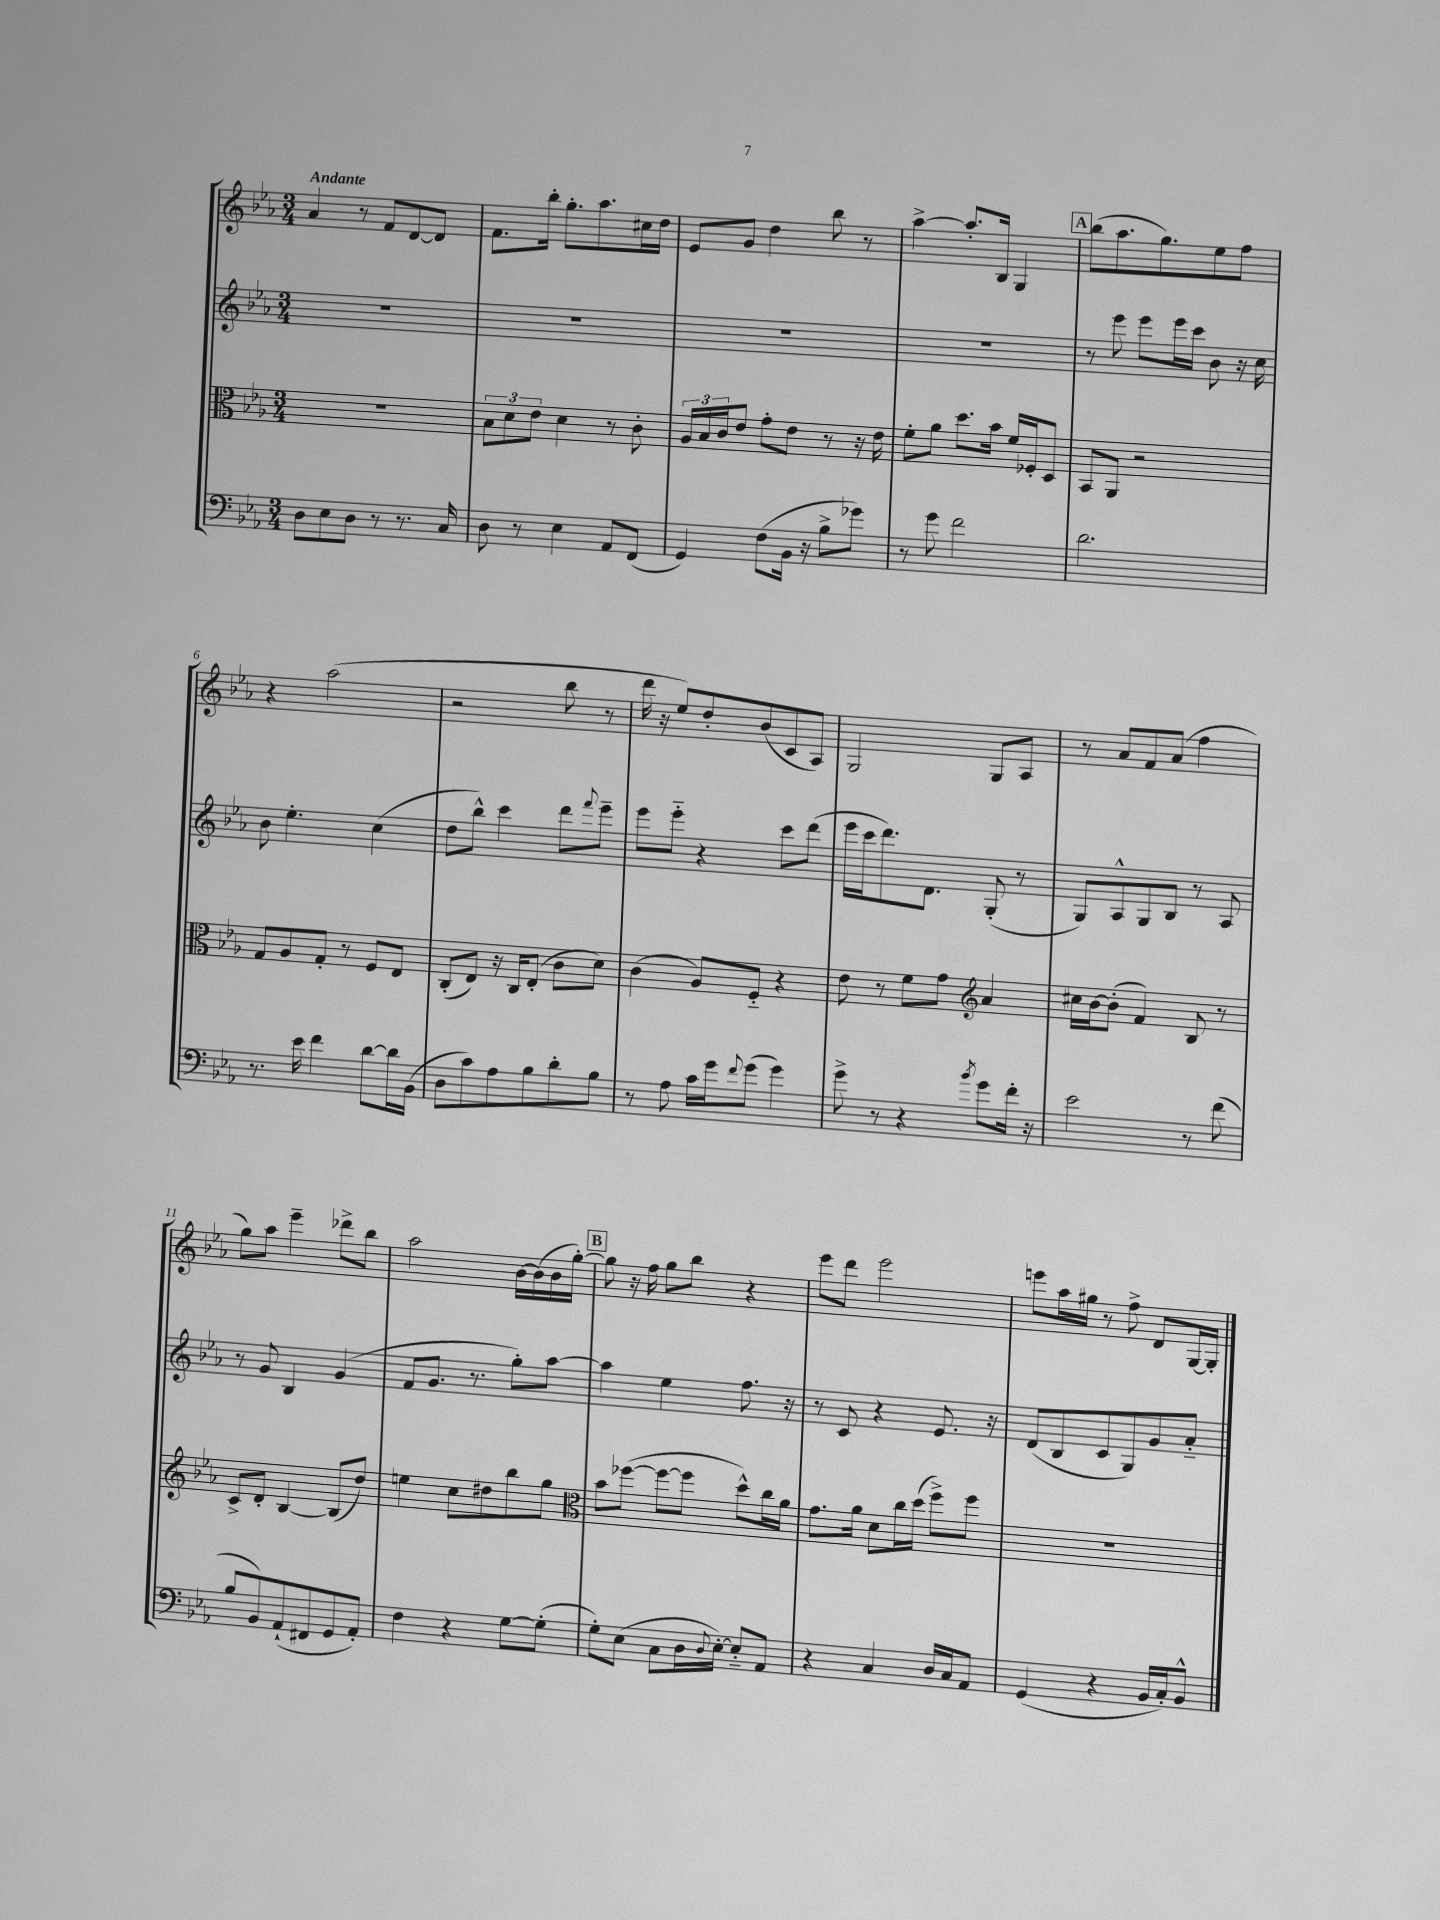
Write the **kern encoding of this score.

**kern	**kern	**kern	**kern
*staff4	*staff3	*staff2	*staff1
*clefF4	*clefC3	*clefG2	*clefG2
*k[b-e-a-]	*k[b-e-a-]	*k[b-e-a-]	*k[b-e-a-]
*M3/4	*M3/4	*M3/4	*M3/4
8D	2.r	2.r	4a-
8E-	.	.	.
8D	.	.	8r
8r	.	.	8f
8.r	.	.	[8d
.	.	.	8d]
16C	.	.	.
=	=	=	=
8D	12B-	2.r	8.f
.	12d	.	.
8r	.	.	.
.	12e-	.	.
.	.	.	16bb-'
4E-	4d	.	8.gg'
.	.	.	8.aa-
8AA-	8r	.	.
(8FF	8c'	.	16cc#
.	.	.	16dd
=	=	=	=
4GG)	24A-	2.r	8e-
.	24B-	.	.
.	24c	.	.
.	8e-	.	8g
(8F	8g'	.	4dd
16BB-	8e-	.	.
16r	.	.	.
8B-^	8r	.	8bb-
8g-)	16r	.	8r
.	16e-	.	.
=	=	=	=
8r	8f'	2.r	[4aa-^
8g	8a-	.	.
2f	8.dd	.	8.aa-']
.	16b-	.	16B-
.	16f	.	4G
.	16F-'	.	.
.	8D	.	.
=	=	=	=
2.d	8BB-	8r	(8bb-
.	8AA-	8eee-	8.aa-
.	2r	8eee-	.
.	.	.	8.gg)
.	.	16eee-	.
.	.	16ccc	.
.	.	8b-	8ee-
.	.	16r	8ff
.	.	16cc	.
=	=	=	=
8.r	8G	8b-	4r
.	8A-	4.ee-'	.
16e-	.	.	.
4f	8G'	.	(2aa-
.	8r	.	.
[8d	8F	(4cc	.
16d]	8E-	.	.
(16BB-	.	.	.
=	=	=	=
8D	(8C'	8dd	2r
8c)	8E-)	8bb-^^)	.
8A-	16r	4ccc	.
.	16C	.	.
8B-	(8E-'	.	.
8d'	8c	8ddd	8bb-
.	.	8qqfff	.
8B-	8d)	8eee-~	8r
=	=	=	=
8r	(4c	8eee-	16ddd
.	.	.	16r
8A-	.	8eee-'~	8ee-)
16c	8A-)	4r	8dd'
16g	.	.	.
8qqf	.	.	.
(8g	8F'~	.	(8b-
4g)	4r	8ccc	8c
.	.	(8ddd	8A-)
=	=	=	=
8g^	8e-	16eee-	2G
.	.	16ccc	.
8r	8r	8.ddd)	.
4r	8f	.	.
.	.	8.d	.
.	8g	.	.
*	*clefG2	*	*
8qb-	.	.	.
8g	4a-	(8G'	8G
16f'	.	8r	8A-
16r	.	.	.
=	=	=	=
2e-	16cc#	8G)	8r
.	[16b-	.	.
.	(8b-']	8A-^^	8a-
.	4f)	8G	8f
.	.	8B-	(8a-
8r	8B-	8r	4ff
(8f	8r	8A-	.
=	=	=	=
8B-	8c^	8r	8gg)
8BB-)	8d'	8g	8aa-
(8AA-`	[4B-	4B-	4eee-~
8FF#	.	.	.
8GG	(8B-]	(4g	8ddd-^
8AA-')	8dd)	.	8bb-
=	=	=	=
4F	4ee	8f	2aa-
.	.	8.g	.
4r	8cc	.	.
.	.	8.r	.
.	8dd#	.	.
[8G	8bb-	8gg')	[16b-
.	.	.	(16b-]
(8G']	8gg	[8aa-	16b-
.	.	.	[16gg')
=	=	=	=
*	*clefC3	*	*
8G')	8b-	4aa-]	8gg]
(8E-	([8ff-	.	16r
.	.	.	16ff
8C	8ff-_	4ee-	8gg
16D	8ff-]	.	8bb-
8qqD	.	.	.
[16E-')	.	.	.
8E-'~]	8dd^^)	8.ff	4r
8AA-	16cc	.	.
.	16a-	16r	.
=	=	=	=
4r	8.g	8r	8eee-
.	.	8c	8ddd
.	16a-	.	.
4C	8d	4r	2eee-
.	16cc	.	.
.	(16dd	.	.
16D	8ff^)	8.e-	.
16C	.	.	.
8AA-	8ff	.	.
.	.	16r	.
=	=	=	=
(4GG	2.r	(8d	8eee
.	.	8B-	16aa-
.	.	.	16gg#
4r	.	8c	8r
.	.	8G)	8ff^
16BB-	.	8g	8d
16C')	.	.	.
8BB-^^	.	8a-'~	[16G
.	.	.	16G']
==	==	==	==
*-	*-	*-	*-
